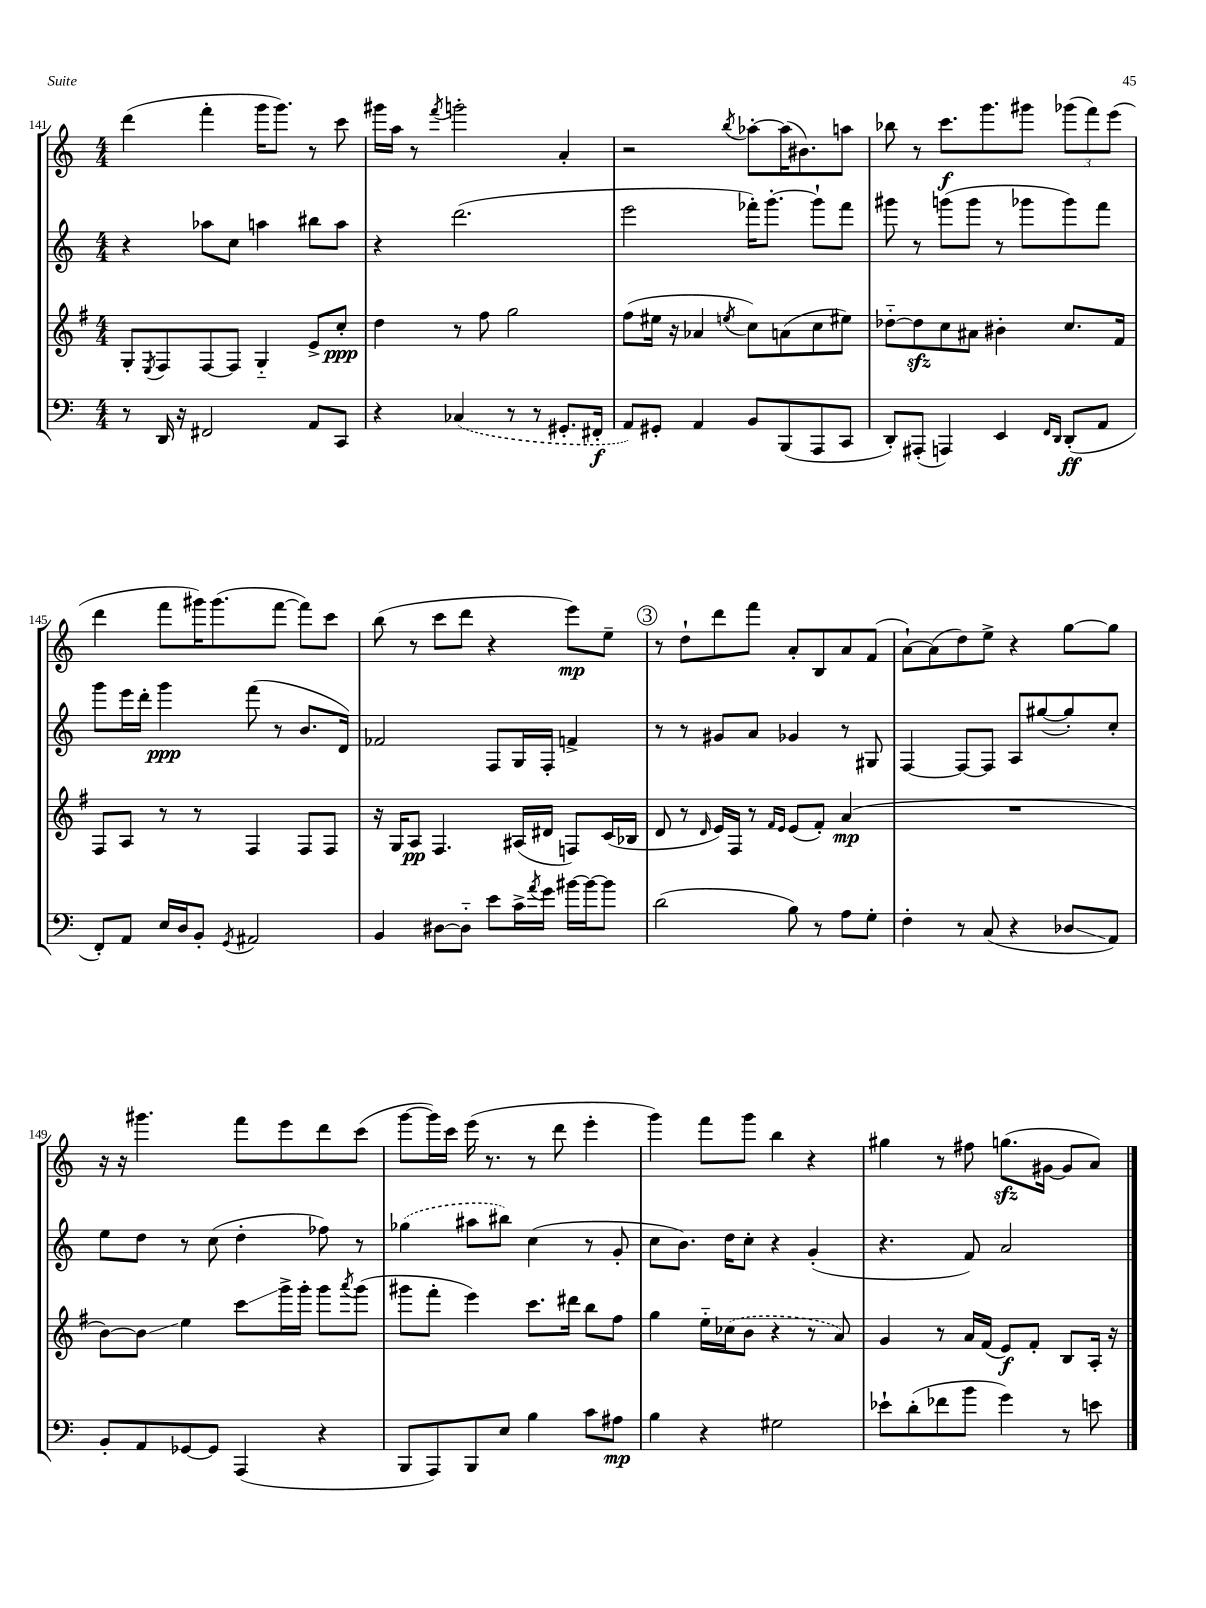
<<
\new StaffGroup <<
\new Staff = "s0" {
    \clef treble \key c \major \numericTimeSignature \time 4/4
    d'''4( f'''4-. g'''16 g'''8.) r8 c'''8 |
    gis'''16 a''16 r8 \acciaccatura { f'''8 } g'''2-. a'4-. |
    r2 \acciaccatura { b''8 } aes''8~-. aes''16( bis'8.) a''8 |
    bes''8 r8 c'''8.\f g'''8. gis'''8 \tuplet 3/2 { ges'''8( f'''8) e'''8( } |
    d'''4 f'''8 gis'''16) gis'''8.( f'''8~ f'''8) c'''8 |
    b''8( r8 c'''8 d'''8 r4 e'''8\mp) e''8-- |
    \mark \markup { \circle "3" } r8 d''8-! d'''8 f'''8 a'8-. b8 a'8 f'8( |
    a'8~-!) a'8( d''8) e''8-> r4 g''8~ g''8 |
    r16 r16 gis'''4. f'''8 e'''8 d'''8 c'''8( |
    g'''8~ g'''16) c'''16 e'''16( r8. r8 d'''8 e'''4-. |
    g'''4) f'''8 g'''8 b''4 r4 |
    gis''4 r8 fis''8 g''8.\sfz( gis'16~ gis'8 a'8) \bar "|." |
}
\new Staff = "s1" {
    \clef treble \key c \major \numericTimeSignature \time 4/4
    r4 aes''8 c''8 a''4 bis''8 a''8 |
    r4 d'''2.( |
    e'''2 fes'''16-.) g'''8.~-. g'''8-! fes'''8 |
    gis'''8 r8 g'''8( g'''8 r8 ges'''8 ges'''8) f'''8 |
    g'''8 e'''16 d'''16-. g'''4\ppp f'''8( r8 b'8. d'16) |
    fes'2 f8 g16 f16-. f'4-> |
    \mark \markup { \circle "3" } r8 r8 gis'8 a'8 ges'4 r8 gis8 |
    f4~ f8~ f8 a8 gis''8~( gis''8-.) c''8-. |
    e''8 d''8 r8 c''8( d''4-. fes''8) r8 |
    \once \slurDashed ges''4( ais''8 bis''8) c''4( r8 g'8-. |
    c''8 b'8.) d''16 c''8-. r4 g'4-.( |
    r4. f'8) a'2 \bar "|." |
}
\new Staff = "s2" {
    \clef treble \key g \major \numericTimeSignature \time 4/4
    g8-. \acciaccatura { e8 } fis8 fis8~ fis8 g4-_ e'8-> c''8-.\ppp |
    d''4 r8 fis''8 g''2 |
    fis''8( eis''16 r16 aes'4 \acciaccatura { e''8 } c''8) a'8( c''8 eis''8) |
    des''8~-_ des''8\sfz c''8 ais'8 bis'4-. c''8. fis'16 |
    fis8 a8 r8 r8 fis4 fis8 fis8 |
    r16 g16 a8\pp fis4. ais16( dis'16 f8) c'16( bes16 |
    \mark \markup { \circle "3" } d'8 r8 \grace { d'16 } e'16) fis16 r8 \grace { fis'16 e'16 } e'8( fis'8-.) a'4\mp( |
    R1 |
    b'8~) b'8\glissando e''4 c'''8\glissando g'''16-> g'''16-. g'''8 \acciaccatura { a'''8 } g'''8( |
    gis'''8 fis'''8-. e'''4) c'''8. dis'''16 b''8 fis''8 |
    g''4 e''16-_ \once \slurDashed ces''16( b'8 r4 r8 a'8) |
    g'4 r8 a'16 fis'16( e'8\f) fis'8-. b8 a16-. r16 \bar "|." |
}
\new Staff = "s3" {
    \clef bass \key c \major \numericTimeSignature \time 4/4
    r8 d,16 r16 fis,2 a,8 c,8 |
    r4 \once \slurDashed ces4( r8 r8 gis,8.-. fis,16-.\f |
    a,8) gis,8-. a,4 b,8 b,,8( a,,8 c,8 |
    d,8-.) ais,,8-.( a,,4) e,4 \grace { f,16 d,16 } d,8-.\ff( a,8 |
    f,8-.) a,8 e16 d16 b,8-. \acciaccatura { g,8 } ais,2 |
    b,4 dis8~ dis8-_ e'8 c'16-> \acciaccatura { a'8 } g'16 bis'16~ bis'16~ bis'8 |
    \mark \markup { \circle "3" } d'2( b8) r8 a8 g8-. |
    f4-. r8 c8( r4 des8\glissando a,8) |
    b,8-. a,8 ges,8~ ges,8 a,,4( r4 |
    b,,8 a,,8) b,,8 e8 b4 c'8 ais8\mp |
    b4 r4 gis2 |
    ees'8-! d'8-.( fes'8 b'8 g'4) r8 e'8 \bar "|." |
}
>>
>>
\layout { \context { \Score currentBarNumber = #141 } }
